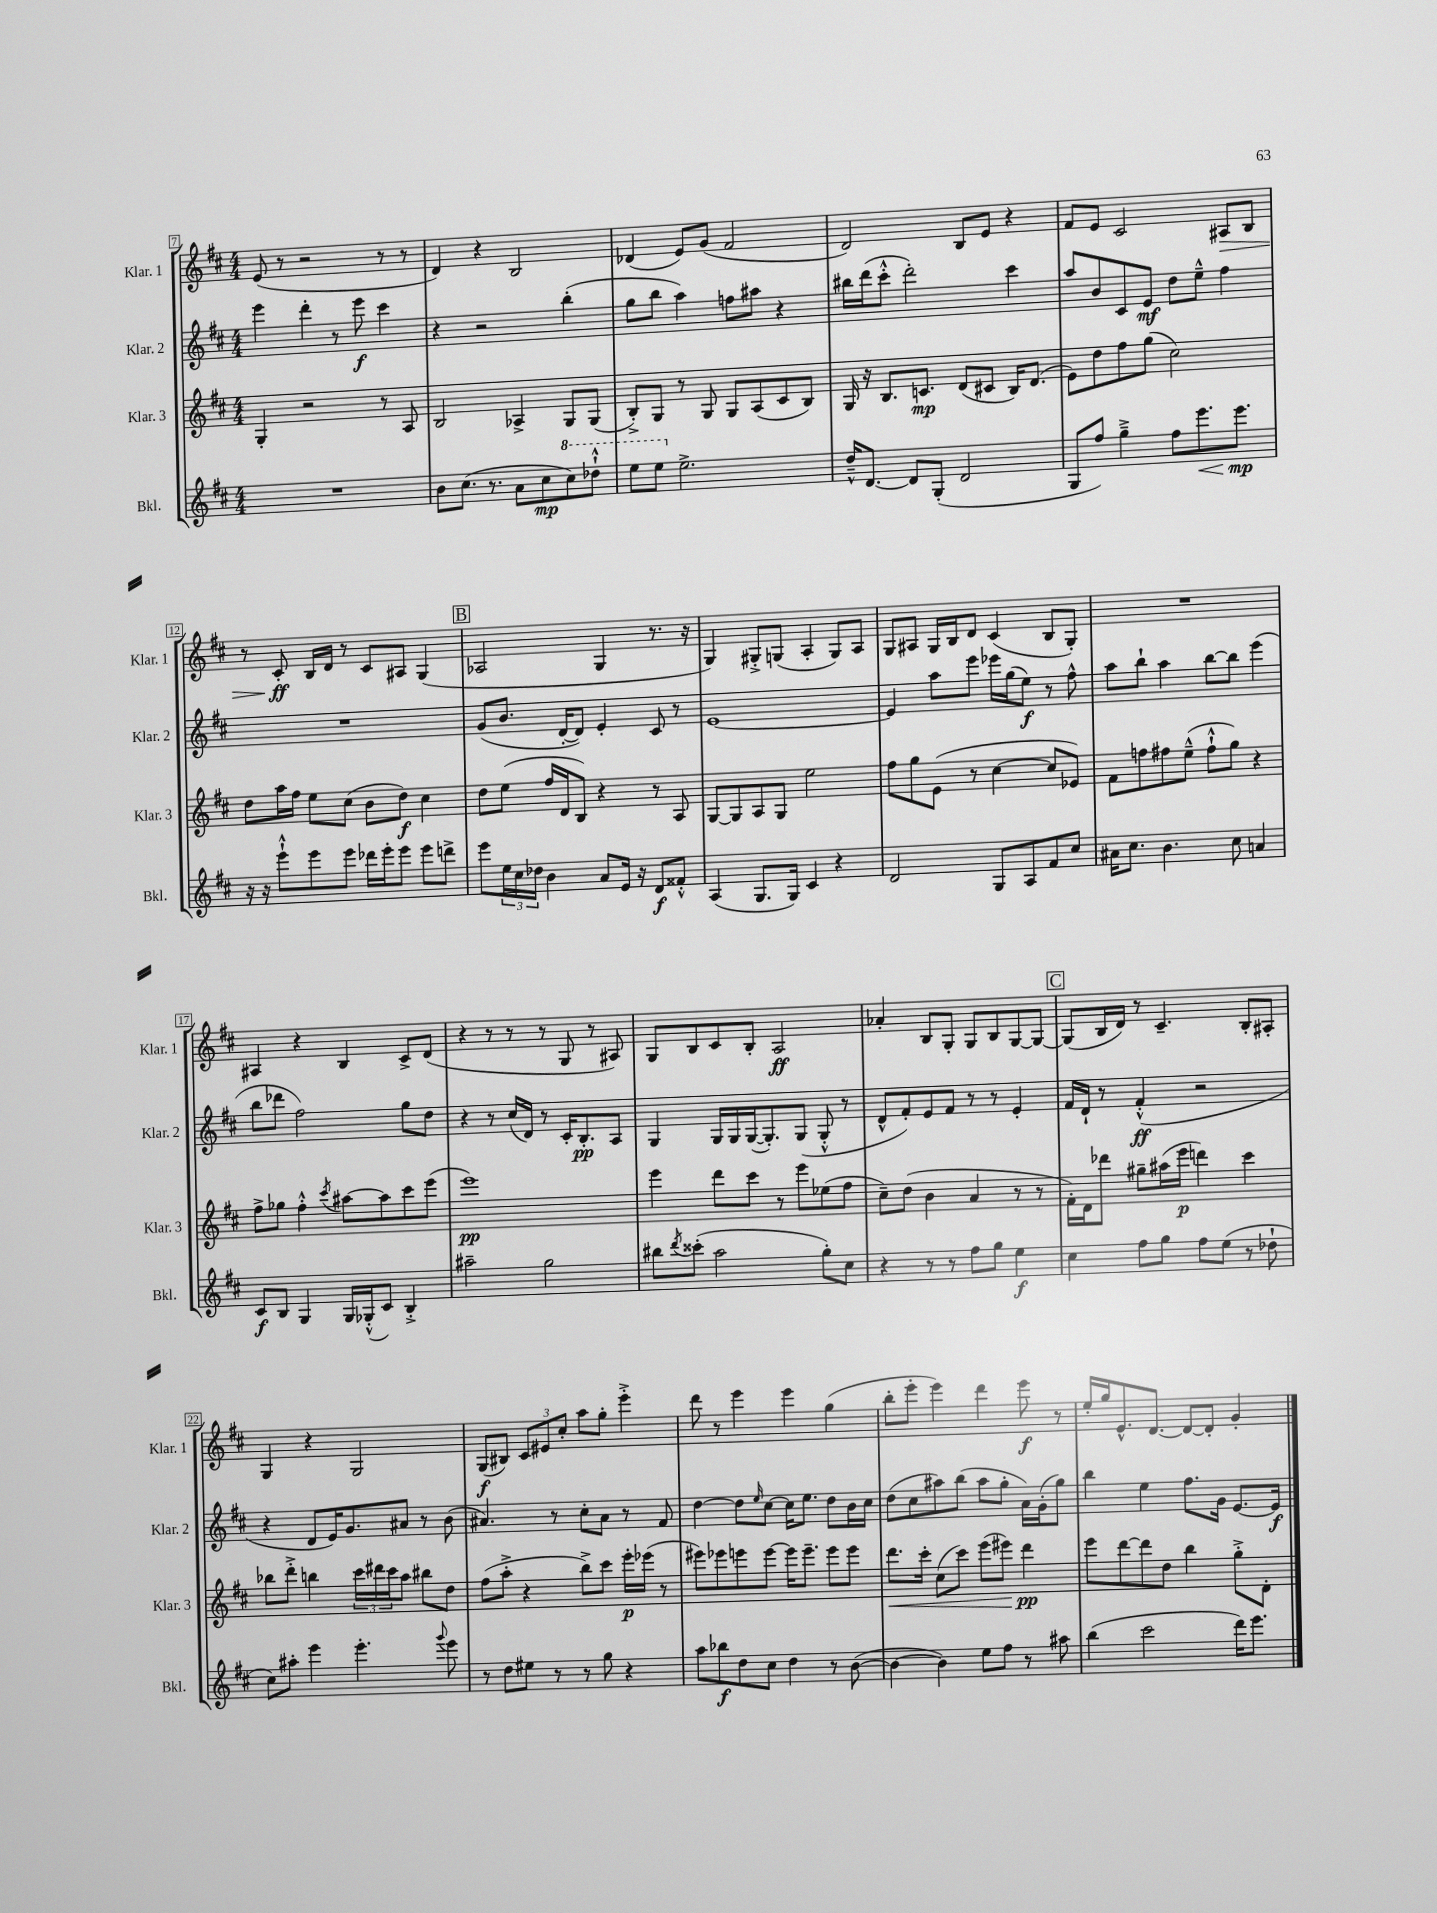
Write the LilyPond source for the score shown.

<<
\new StaffGroup <<
\new Staff = "s0" \with { instrumentName = "Klar. 1" shortInstrumentName = "Klar. 1" } {
    \clef treble \key d \major \numericTimeSignature \time 4/4
    e'8( r8 r2 r8 r8 |
    d'4) r4 b2 |
    des'4( e'8) g'8( fis'2 |
    d'2) b8 e'8 r4 |
    fis'8 e'8 cis'2 ais8\> b8 |
    r8 cis'8-.\ff\! b16 d'16 r8 cis'8 ais8 g4( |
    \mark \markup { \box "B" } aes2 g4 r8. r16 |
    g4) gis8-.-> g8( a4-. g8) a8 |
    g8 ais8 g16 b16 d'8 cis'4( b8 g8-.) |
    R1 |
    ais4 r4 b4 cis'8-> d'8( |
    r4 r8 r8 r8 g8 r8 ais8) |
    g8 b8 cis'8 b8-. a2\ff |
    aes'4-. b8 g8-. g8 b8 g8~ g8~ |
    \mark \markup { \box "C" } g8( b16 d'16) r8 cis'4.-- b8-. ais8-. |
    g4 r4 g2 |
    g8\f( bis8) \tuplet 3/2 { cis'8 eis'8 cis''8-. } a''8 g''8-. e'''4-.-> |
    d'''8 r8 e'''4 e'''4 g''4( |
    b''8-. e'''8-. e'''4) d'''4 e'''8\f r8 |
    e''16-. g''16 e'8.-^ d'8.~ d'8~ d'8-. g'4-. \bar "|." |
}
\new Staff = "s1" \with { instrumentName = "Klar. 2" shortInstrumentName = "Klar. 2" } {
    \clef treble \key d \major \numericTimeSignature \time 4/4
    e'''4 d'''4-. r8 e'''8\f cis'''4 |
    r4 r2 b''4-.( |
    g''8 b''8 a''4) f''8 ais''8 r4 |
    bis''16 d'''16( cis'''8-.-^ d'''2-.) cis'''4 |
    a''8 b'8 cis'8 e'8\mf d''8 e''8---^ fis''4 |
    R1 |
    \mark \markup { \box "B" } g'8( b'8. d'16~-. d'8) e'4-. cis'8 r8 |
    e'1~ |
    e'4 a''8 e'''8 ees'''16 g''16( e''8\f) r8 fis''8-^ |
    a''8 b''8-! a''4 b''8~ b''8 e'''4( |
    b''8 des'''8 fis''2) g''8 d''8 |
    r4 r8 cis''16( d'16) r8 cis'16-. b8.-.\pp a8 |
    g4 g16 g16 g16~( g8.-.) g8( g8-.-^ r8 |
    d'8-^ fis'8-.) e'8 fis'8 r8 r8 e'4-. |
    \mark \markup { \box "C" } fis'16 d'16-! r8 fis'4-.-^\ff( r2 |
    r4 d'8 e'16) g'8. ais'8 r8 b'8( |
    ais'4.) r8 cis''8-. ais'8 r8 fis'8 |
    d''4~ d''8 \grace { e''16 } cis''8~ cis''16 e''8. d''8 b'16 cis''16 |
    d''8( cis''8 ais''8) b''8( ais''8 g''8-. a'16) g'16-.( g''8) |
    b''4 e''4 fis''8. g'16 e'8.~ e'16\f \bar "|." |
}
\new Staff = "s2" \with { instrumentName = "Klar. 3" shortInstrumentName = "Klar. 3" } {
    \clef treble \key d \major \numericTimeSignature \time 4/4
    g4-. r2 r8 a8 |
    b2 aes4-> g8 g8( |
    b8-.->) g8 r8 g8 g8 a8( cis'8 b8) |
    g16 r16 b8. c'8.\mp d'8( cis'8 b16) d'8.( |
    e'8) d''8 fis''8 g''8( cis''2) |
    d''8 a''16 fis''16 e''8 cis''8( b'8 d''8\f) cis''4 |
    \mark \markup { \box "B" } d''8 e''8( fis''16 d'16 b8) r4 r8 a8 |
    g8~ g8 a8 g8 e''2 |
    fis''8 g''8 e'8( r8 cis''4~ cis''8 ees'8) |
    fis'8 f''8 fis''8 e''8---^( fis''8-!-^ g''8) r4 |
    fis''8-> ges''8 fis''4-.-^ \acciaccatura { cis'''8 } ais''8~ ais''8 cis'''8 e'''8( |
    e'''1\pp) |
    e'''4 d'''8 cis'''8 r8 e'''8 ees''8( fis''8 |
    cis''8--) d''8( b'4 a'4 r8 r8 |
    \mark \markup { \box "C" } fis'16-.) d'16 des'''8 gis''8-- ais''16( e'''16\p d'''4) cis'''4 |
    bes''8 d'''8-.-> b''4 \tuplet 3/2 { cis'''16 dis'''16 cis'''16 } a''8 bis''8 d''8 |
    fis''8( a''8-.-> r4 b''8->) cis'''8 e'''16-.\p ees'''16( r8 |
    eis'''8) ees'''8 e'''8 e'''8~ e'''16 e'''8.-- e'''8 e'''8 |
    d'''8.\< cis'''16-. cis''8( cis'''8) e'''8( eis'''8\!) d'''4\pp |
    e'''8 d'''8~ d'''8 d''8 b''4 g''8-.-> d'8-. \bar "|." |
}
\new Staff = "s3" \with { instrumentName = "Bkl." shortInstrumentName = "Bkl." } {
    \clef treble \key d \major \numericTimeSignature \time 4/4
    R1 |
    b'8 cis''8.( r8. a'8 cis''8\mp \ottava #1 cis'''8) des'''8-!-^ |
    e'''8 e'''8 \ottava #0 e''2.-> |
    d''16---^ d'8.~ d'8 g8-.( d'2 |
    g8 fis''8) g''4---> fis''8 e'''8.\< e'''8.\mp\! |
    r16 r16 e'''8-!-^ e'''8 e'''8 des'''16 e'''16-. e'''8 e'''8 d'''8-> |
    \mark \markup { \box "B" } e'''8 \tuplet 3/2 { e''16 cis''16 des''16 } b'4 a'8 e'16 r16 d'8\f fisis'8-.-^ |
    a4( g8. g16) cis'4 r4 |
    d'2 g8 a8 fis'8 cis''8 |
    ais'16 cis''8. b'4. cis''8 a'4 |
    cis'8\f b8 g4 g16 ges16-.-^( cis'8) b4-.-> |
    ais''2-- g''2 |
    bis''8 \acciaccatura { d'''8 } cisis'''8-.( a''2 g''8-.) cis''8 |
    r4 r8 r8 fis''8 g''8 e''4\f |
    \mark \markup { \box "C" } cis''4 fis''8 g''8 fis''8 e''8( r8 des''8-! |
    cis''8) ais''8-. e'''4 e'''4.-. \appoggiatura { g'''8 } e'''8 |
    r8 d''8 eis''8 r8 r8 g''8 r4 |
    a''8 bes''8\f d''8 cis''8 d''4 r8 b'8~( |
    b'4~ b'4) e''8 fis''8 r8 ais''8 |
    b''4( cis'''2 d'''16) e'''8. \bar "|." |
}
>>
>>
\layout { \context { \Score currentBarNumber = #7 \override BarNumber.stencil = #(make-stencil-boxer 0.1 0.3 ly:text-interface::print) } }
